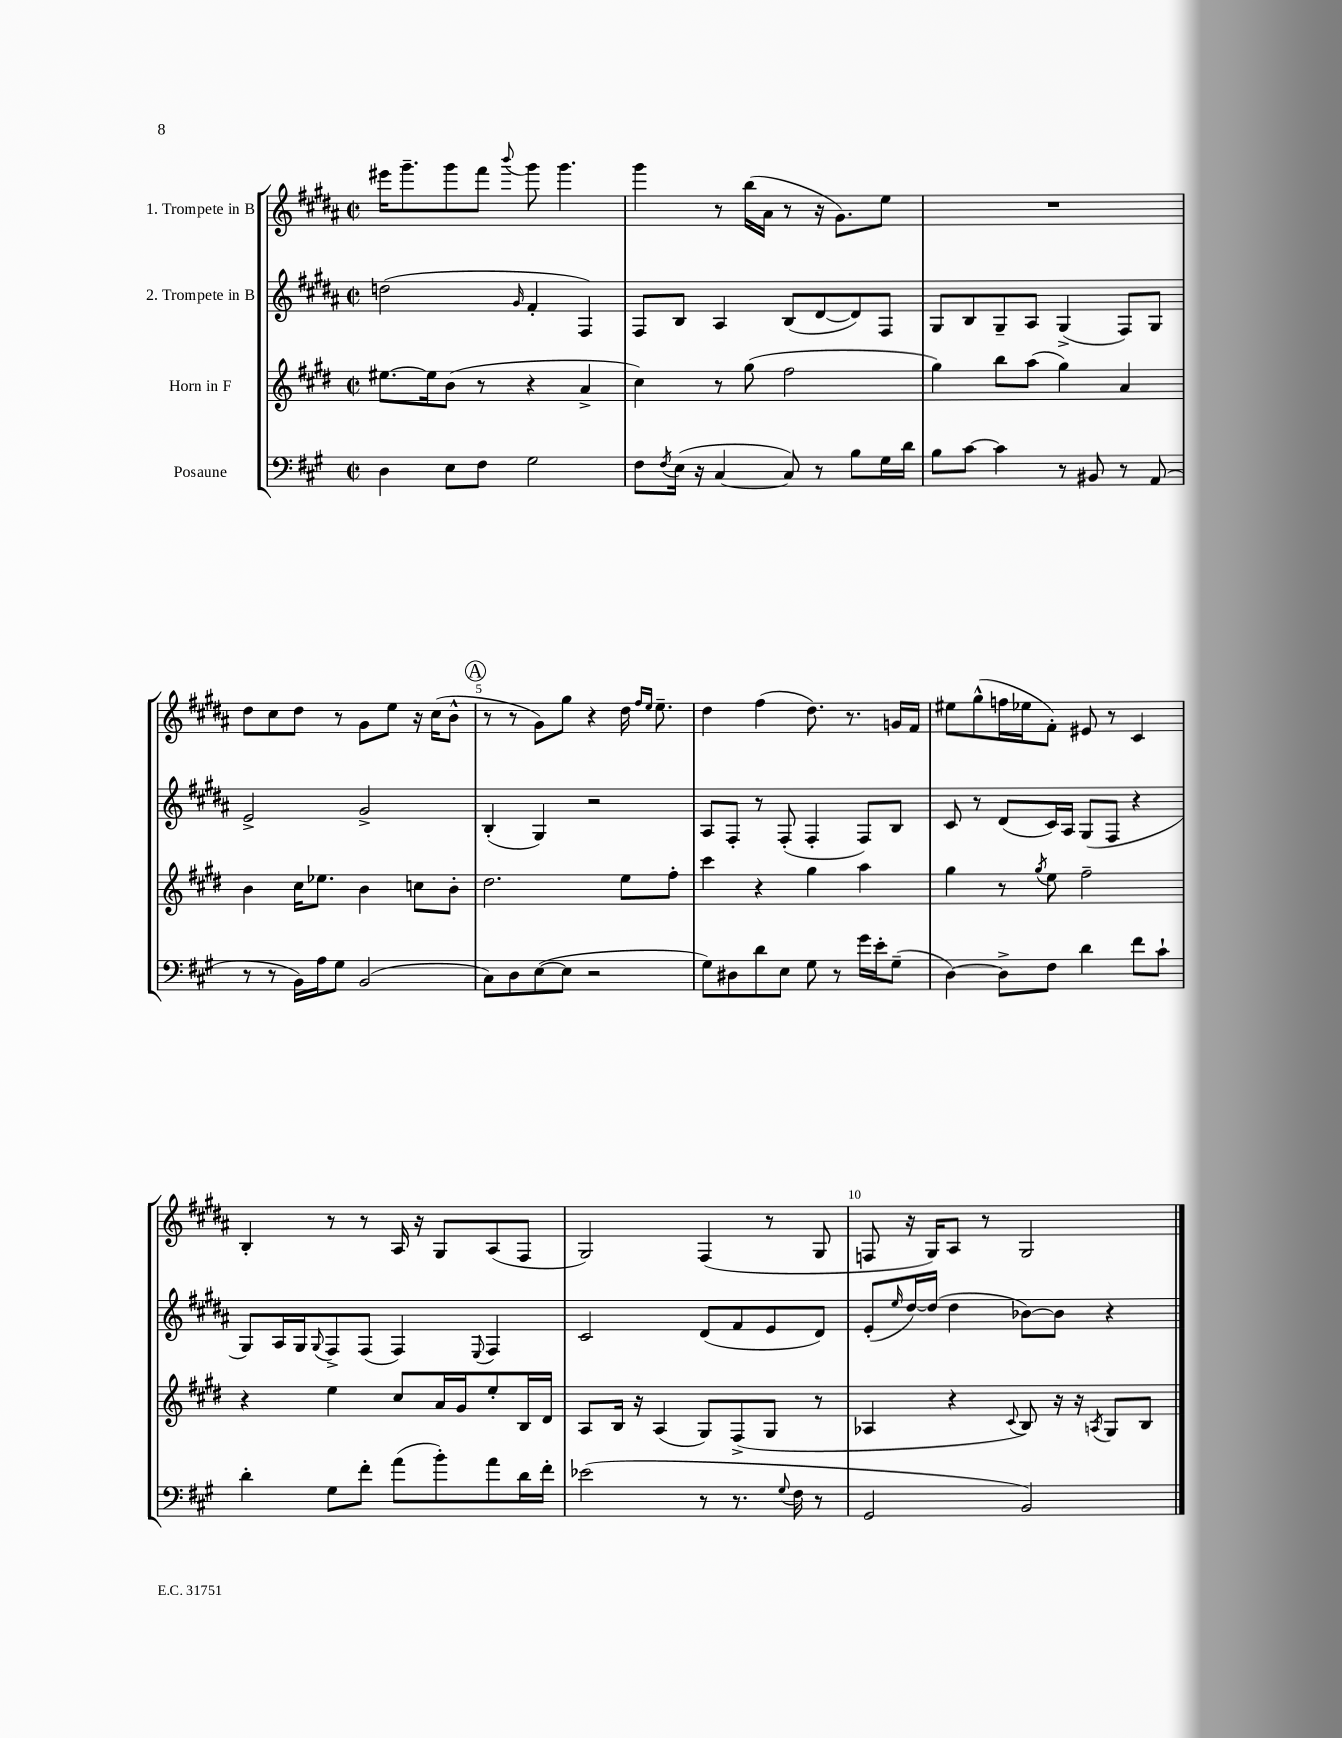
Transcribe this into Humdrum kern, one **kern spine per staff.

**kern	**kern	**kern	**kern
*part4	*part3	*part2	*part1
*staff4	*staff3	*staff2	*staff1
*I"Posaune	*I"Horn in F	*I"2. Trompete in B	*I"1. Trompete in B
*clefF4	*clefG2	*clefG2	*clefG2
*k[f#c#g#]	*k[f#c#g#d#]	*k[f#c#g#d#a#]	*k[f#c#g#d#a#]
*M2/2	*M2/2	*M2/2	*M2/2
*met(c|)	*met(c|)	*met(c|)	*met(c|)
=1	=1	=1	=1
4D\	[8.ee#X\L	(2ddn\	16eee#X\KL
.	.	.	8.ggg#~\
.	16ee#\k]	.	.
8E\L	(8b\J	.	8ggg#\
8F#\J	8r	.	8fff#\J
.	.	16qqg#/	8qqbbb/
2G#\	4r	4f#'/	8ggg#\
.	.	.	4.ggg#\
.	4a^/	4F#/)	.
=2	=2	=2	=2
8F#\L	4cc#\)	8F#/L	4ggg#\
8qF#/	.	.	.
(16E\Jk	.	8B/J	.
16r	.	.	.
[4C#/	8r	4A#/	8r
.	(8gg#\	.	(16bb\LL
.	.	.	16a#\JJ
8C#/])	2ff#\	(8B/L	8r
8r	.	[8d#/	16r
.	.	.	8.g#\L)
8B\L	.	8d#/])	.
16G#\L	.	8F#/J	8ee\J
16d\JJ	.	.	.
=3	=3	=3	=3
8B\L	4gg#\)	8G#/L	1r
[8c#\J	.	8B/	.
4c#\]	8bb\L	8G#~/	.
.	(8aa\J	8A#/J	.
8r	4gg#\)	(4G#^/	.
8BB#X/	.	.	.
8r	4a/	8F#/L)	.
(8AA/	.	8G#/J	.
!!LO:LB:g=z
=4	=4	=4	=4
8r	4b\	2e^/	8dd#\L
8r	.	.	8cc#\
16BB\LL)	16cc#\KL	.	8dd#\J
16A\J	8.ee-X\J	.	.
8G#\J	.	.	8r
(2BB/	4b\	2g#^/	8g#\L
.	.	.	8ee\J
.	8ccn\L	.	16r
.	.	.	(16cc#\KL
.	8b'\J	.	8b^^\J
!!LO:REH:place=s1:t=A
=5	=5	=5	=5
8C#\L)	2.dd#\	(4B'/	8r
8D\	.	.	8r
([8E\	.	4G#/)	8g#\L)
8E\J]	.	.	8gg#\J
2r	.	2r	4r
.	8ee\L	.	16dd#\
.	.	.	16qqff#/LL
.	.	.	16qqee/JJ
.	.	.	8.ee~\
.	8ff#'\J	.	.
=6	=6	=6	=6
8G#\L)	4ccc#\	8A#/L	4dd#\
8D#X\	.	8F#'/J	.
8d\	4r	8r	(4ff#\
8E\J	.	(8F#'/	.
8G#\	4gg#\	4F#'/	8.dd#\)
8r	.	.	.
.	.	.	8.r
16g#\LL	4aa\	8F#/L)	.
16e'\J	.	.	.
(8G#~\J	.	8B/J	16gn/LL
.	.	.	16f#/JJ
=7	=7	=7	=7
[4D\)	4gg#\	8c#/	8ee#X\L
.	.	8r	(8gg#^^\
8D^\L]	8r	(8d#/L	16ffn\L
.	.	.	16ee-X\J
.	8qgg#/	.	.
8F#\J	8ee\	16c#/L)	8f#'\J)
.	.	16A#/JJ	.
4d\	2ff#~\	(8G#/L	8e#X/
.	.	8F#/J	8r
8f#\L	.	4r	4c#/
8c#`\J	.	.	.
!!LO:LB:g=z
=8	=8	=8	=8
4d'\	4r	8G#/L)	4B'/
.	.	16A#/L	.
.	.	16G#/J	.
.	.	8qqG#/	.
8G#\L	4ee\	8F#^/	8r
8f#'\J	.	(8F#/J	8r
(8a\L	8cc#/L	4F#/)	16A#/
.	.	.	16r
8b'\)	16a/L	.	8G#/L
.	16g#/J	.	.
.	.	8qqE/	.
8a\	8ee'/	4F#/	(8A#/
16d\L	16B/L	.	8F#/J
16f#'\JJ	16d#/JJ	.	.
=9	=9	=9	=9
(2e-X\	8A/L	2c#/	2G#/)
.	16B/Jk	.	.
.	16r	.	.
.	(4A/	.	.
8r	8G#/L)	(8d#/L	(4F#/
8.r	(8F#^/	8f#/	.
.	8G#/J	8e/	8r
8qqG#/	.	.	.
16F#\	.	.	.
8r	8r	8d#/J)	8G#/
=10	=10	=10	=10
2GG#/	4A-X/	(8e'/L	8Fn/
.	.	16qqee/	.
.	.	[16dd#/L)	16r
.	.	(16dd#/JJ]	16G#/KL)
.	4r	4dd#\	8A#/J
.	.	.	8r
.	8qqc#/	.	.
2BB/)	8B/)	[8b-X\L)	2G#/
.	16r	8b-\J]	.
.	16r	.	.
.	8qAn/	.	.
.	8G#/L	4r	.
.	8B/J	.	.
==	==	==	==
*-	*-	*-	*-
